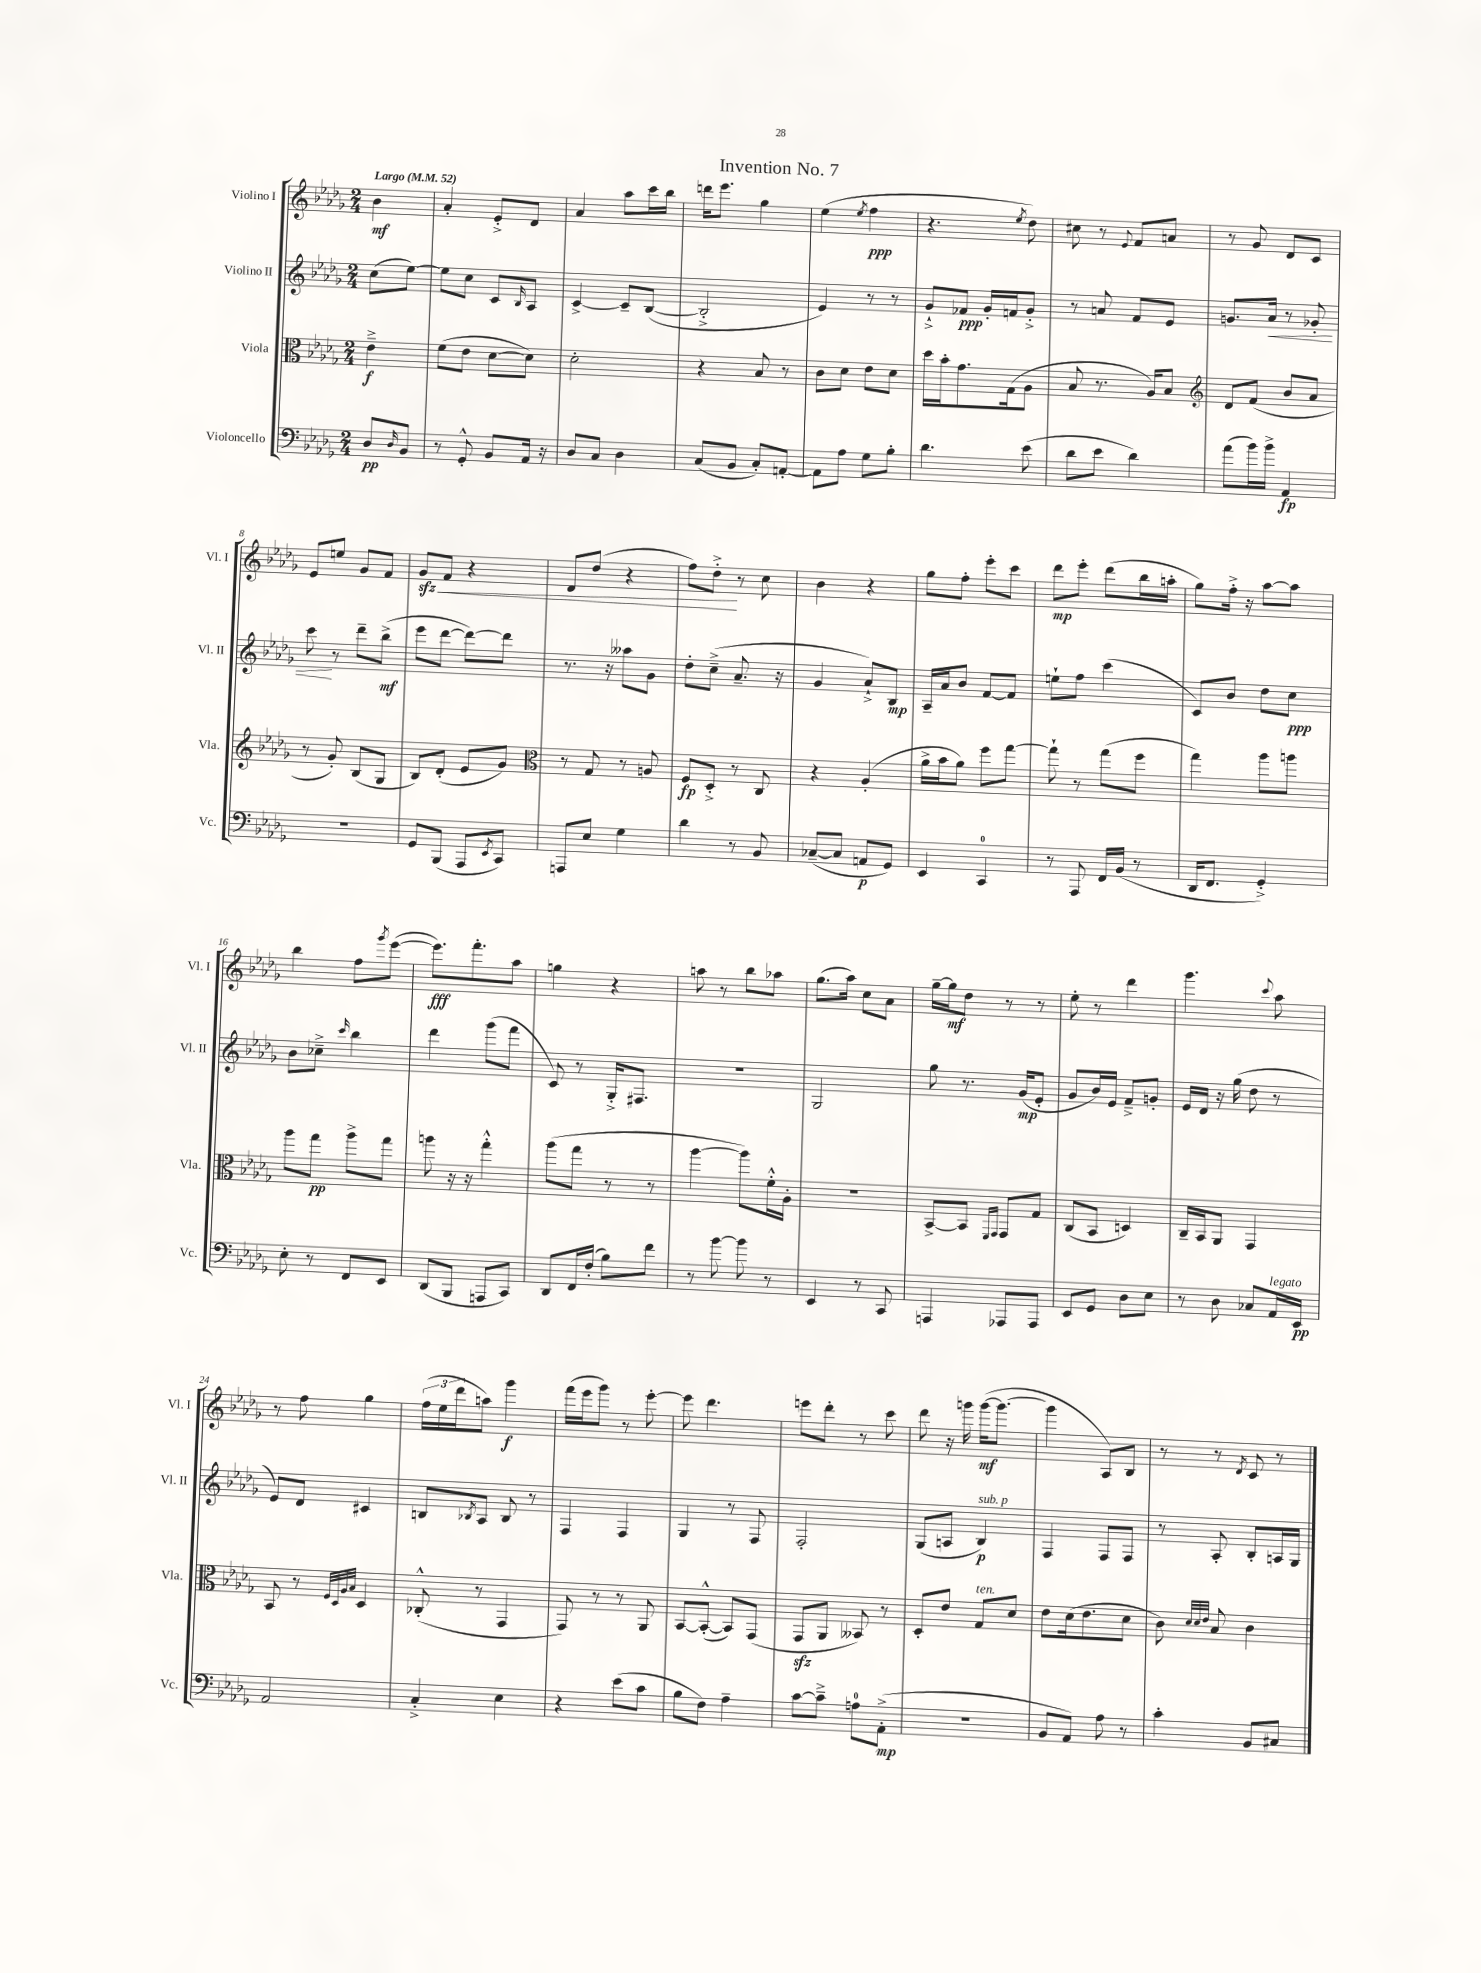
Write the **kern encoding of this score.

**kern	**kern	**kern	**kern
*staff4	*staff3	*staff2	*staff1
*clefF4	*clefC3	*clefG2	*clefG2
*k[b-e-a-d-g-]	*k[b-e-a-d-g-]	*k[b-e-a-d-g-]	*k[b-e-a-d-g-]
*M2/4	*M2/4	*M2/4	*M2/4
*MM52	*MM52	*MM52	*MM52
8D-/L	4e-~^\	(8cc\L	4b-\
16qqD-/	.	.	.
8BB-/J	.	[8ee-\J)	.
=	=	=	=
8r	(8f\L	8ee-\]L	4a-'/
8GG-'^^/	8e-\J	8cc\J	.
8BB-/L	[8d-\L	8c/L	8e-'^/L
.	.	16qqB-/	.
16AA-/Jk	8d-\]J)	8A-/J	8d-/J
16r	.	.	.
=	=	=	=
8D-/L	2d-'\	[4c^/	4a-/
8C/J	.	.	.
4D-\	.	8c~/]L	8aa-\L
.	.	([8B-/J	16ccc\L
.	.	.	16bb-\JJ
=	=	=	=
(8C/L	4r	2B-'^/]	16ddd\LK
.	.	.	8.eee-\J
8BB-/J	.	.	.
8C'/L)	8B-/	.	4gg-\
[8AA'/J	8r	.	.
=	=	=	=
8AA\]L	8c\L	4e-/)	(4ee-\
8A-\J	8d-\J	.	.
.	.	.	8qee-/
8G-\L	8e-\L	8r	4ff\
8B-'\J	8d-\J	8r	.
=	=	=	=
4.d-\	16dd-\LL	8g-`^/L	4.r
.	16b-'\J	.	.
.	8.g-\	8f-/J	.
.	.	16g-'/LL	.
.	(16G-\k	16f/J	.
.	.	.	8qee-/
(8e-\	8A-\J	8g-'^/J	8dd-\)
=	=	=	=
8d-\L	8B-/	8r	8cc#\
8e-\J	8.r	8a/	8r
.	.	.	8qqe-/
4d-\)	.	8f/L	8f/L
.	16A-/LK)	.	.
.	8B-/J	8e-/J	8a/J
=	=	=	=
*	*clefG2	*	*
(8a-\L	8d-/L	8.g/L	8r
16b-\L)	(8f/J	.	8g-/
16b-^\JJ	.	16a-/Jk	.
4AA-/	8b-/L	8r	8d-/L
.	8a-/J	8g-'/	8c/J
=	=	=	=
2r	8r	8ccc\	8e-/L
.	8g-'/)	8r	8ee/J
.	(8B-/L	8ddd-~\L	8g-/L
.	8G-/J	(8bb-^\J	8f/J
=	=	=	=
8GG-/L	8B-/L)	8eee-\L	8g-/L
(8BBB-/J	(8d-'/J	[8ddd-\J	8f/J
8AAA-/L	8e-/L	8ddd-\_L)	4r
8qEE-/	.	.	.
8CC/J)	8g-/J)	8ddd-\]J	.
=	=	=	=
*	*clefC3	*	*
8AAA/L	8r	8.r	8d-/L
8E-/J	8G-/	.	(8dd-/J
.	.	16r	.
4G-\	8r	8aa--\L	4r
.	8A/	8g-\J	.
=	=	=	=
4d-\	8F/L	8dd-'\L	8ff\L)
.	8D-'^/J	(8cc~^\J	8dd-'^\J
8r	8r	8.a-~/	8r
8BB-/	8C/	.	8cc\
.	.	16r	.
=	=	=	=
([8C-~/L	4r	4g-/	4b-\
8C-/]J	.	.	.
8AA/L	(4A-'/	8a-`^/L)	4r
8GG-/J)	.	8B-/J	.
=	=	=	=
4EE-/	16a-^\LL	16A-~/LL	8gg-\L
.	16b-\J	16a-/J	.
.	8a-\J)	8b-/J	8ff'\J
4CC/	8ff\L	[8f/L	8eee-'\L
.	[8gg-\J	8f/]J	8ccc\J
=	=	=	=
8r	8gg-`\]	8ee`\L	8ddd-\L
8AAA-/	8r	8ff\J	8eee-'\J
16FF/LL	(8gg-\L	(4ccc\	(8ddd-\L
(16BB-/JJ	.	.	.
8r	8ff\J	.	16bb-\L
.	.	.	16aa'\JJ
=	=	=	=
16DD-/LK	4gg-\)	8c/L)	8gg-\L)
8.FF/J	.	.	.
.	.	8b-/J	16ff'^\Jk
.	.	.	16r
4GG-'^/)	8aa-\L	8dd-\L	[8aa-\L
.	8aa\J	8cc\J	8aa-\]J
=	=	=	=
8E-'\	8aa-\L	8b-\L	4bb-\
8r	8gg-\J	8cc-~^\J	.
.	.	16qqccc/	.
8FF/L	8aa-^\L	4bb-\	8ff\L
.	.	.	8qggg-/
8EE-/J	8gg-\J	.	([8eee-\J
=	=	=	=
(8DD-/L	8aa\	4ddd-\	8.eee-\]L)
8BBB-/J	16r	.	.
.	16r	.	8.fff'\
8AAA/L	4gg-'^^\	(8ggg-\L	.
8CC/J)	.	8fff\J	8aa-\J
=	=	=	=
8DD-/L	(8aa-\L	8c/)	4gg\
16FF/L	8gg-\J	8r	.
(16F'/JJ	.	.	.
8B-\L)	8r	16G-'^/LK	4r
.	.	8.F#/J	.
8f\J	8r	.	.
=	=	=	=
8r	[4aa-\	2r	8aa\
[8b-\	.	.	8r
8b-\]	8aa-\]L)	.	8bb-\L
8r	16f'^^\L	.	8aa-\J
.	16A-'\JJ	.	.
=	=	=	=
4EE-/	2r	2G-/	(8.gg-\L
.	.	.	16aa-\Jk)
8r	.	.	8cc\L
8CC/	.	.	8a-\J
=	=	=	=
4AAA/	[8BB-^/L	8gg-\	[16gg-~\LL
.	.	.	16gg-\]J
.	8BB-/]J	8.r	8dd-\J
.	16qqFF/LL	.	.
.	16qqGG-/JJ	.	.
8AAA-/L	8GG-/L	.	8r
.	.	(16g-/LK	.
8AAA-/J	8G-/J	8e-'/J	8r
=	=	=	=
8EE-/L	(8C/L	8g-/L	8ee-'\
8GG-/J	8BB-/J	16b-/L)	8r
.	.	16e-/JJ	.
8D-\L	4D/)	8f~^/L	4ddd-\
8E-\J	.	8g'/J	.
=	=	=	=
8r	16C~/LL	16e-/LL	4.ggg-\
.	16BB-/J	16d-/JJ	.
8D-\	8AA-/J	16r	.
.	.	(16gg-\	.
8C-/L	4GG-/	8dd-\	.
.	.	.	8qqccc/
16AA-/L	.	8r	8aa-\
16EE-/JJ	.	.	.
=	=	=	=
2AA-/	8BB-/	8e-/L)	8r
.	8r	8d-/J	8ff\
.	32qqF/LLL	.	.
.	32qqD-/	.	.
.	32qqA-/	.	.
.	32qqB-/JJJ	.	.
.	4D-/	4c#/	4gg-\
=	=	=	=
4C'^/	(8C-'^^/	8B/L	(24ff\LL
.	.	.	24ee-\
.	.	.	24ddd-\J
.	.	8qB-/	.
.	8r	8A-/J	8aa\J)
4E-\	4GG-/	8B-/	4ggg-\
.	.	8r	.
=	=	=	=
4r	8GG-/)	4F/	(16fff\LL
.	.	.	16eee-\J
.	8r	.	8ggg-\J)
(8e-\L	8r	4F/	8r
8c\J	8AA-/	.	[8eee-'\
=	=	=	=
8B-\L	[8BB-/L	4G-/	8eee-\]
8F\J)	(8BB-'^^/_J	.	4.ddd-\
4A-~\	8BB-/]L)	8r	.
.	(8GG-/J	8F/	.
=	=	=	=
[8c\L	8GG-/L	2F'/	8eee\L
8c~^\]J	8AA-/J	.	8ddd-'\J
8A\L	8BB--/)	.	8r
(8AA-'^\J	8r	.	8ccc\
=	=	=	=
2r	8D-'/L	(8G-/L	8ddd-\
.	8e-/J	8A/J	16r
.	.	.	16ggg\
.	8G-/L	4B-/)	([16ggg\LK
.	.	.	8.ggg\_J
.	8d-/J	.	.
=	=	=	=
8BB-/L	8e-\L	4F/	4ggg\]
8AA-/J)	(16d-\k	.	.
.	8.e-\	.	.
8A-\	.	8F/L	8A-/L)
8r	8d-\J	8F/J	8B-/J
=	=	=	=
4c'\	8c\)	8r	8r
.	32qqd-/LLL	.	.
.	32qqd-/	.	.
.	32qqe-/JJJ	.	.
.	8B-/	8A-'/	8r
.	.	.	8qd-/
8BB-/L	4c\	8B-'/L	8c/
8C#/J	.	16A/L	8r
.	.	16G-/JJ	.
==	==	==	==
*-	*-	*-	*-
